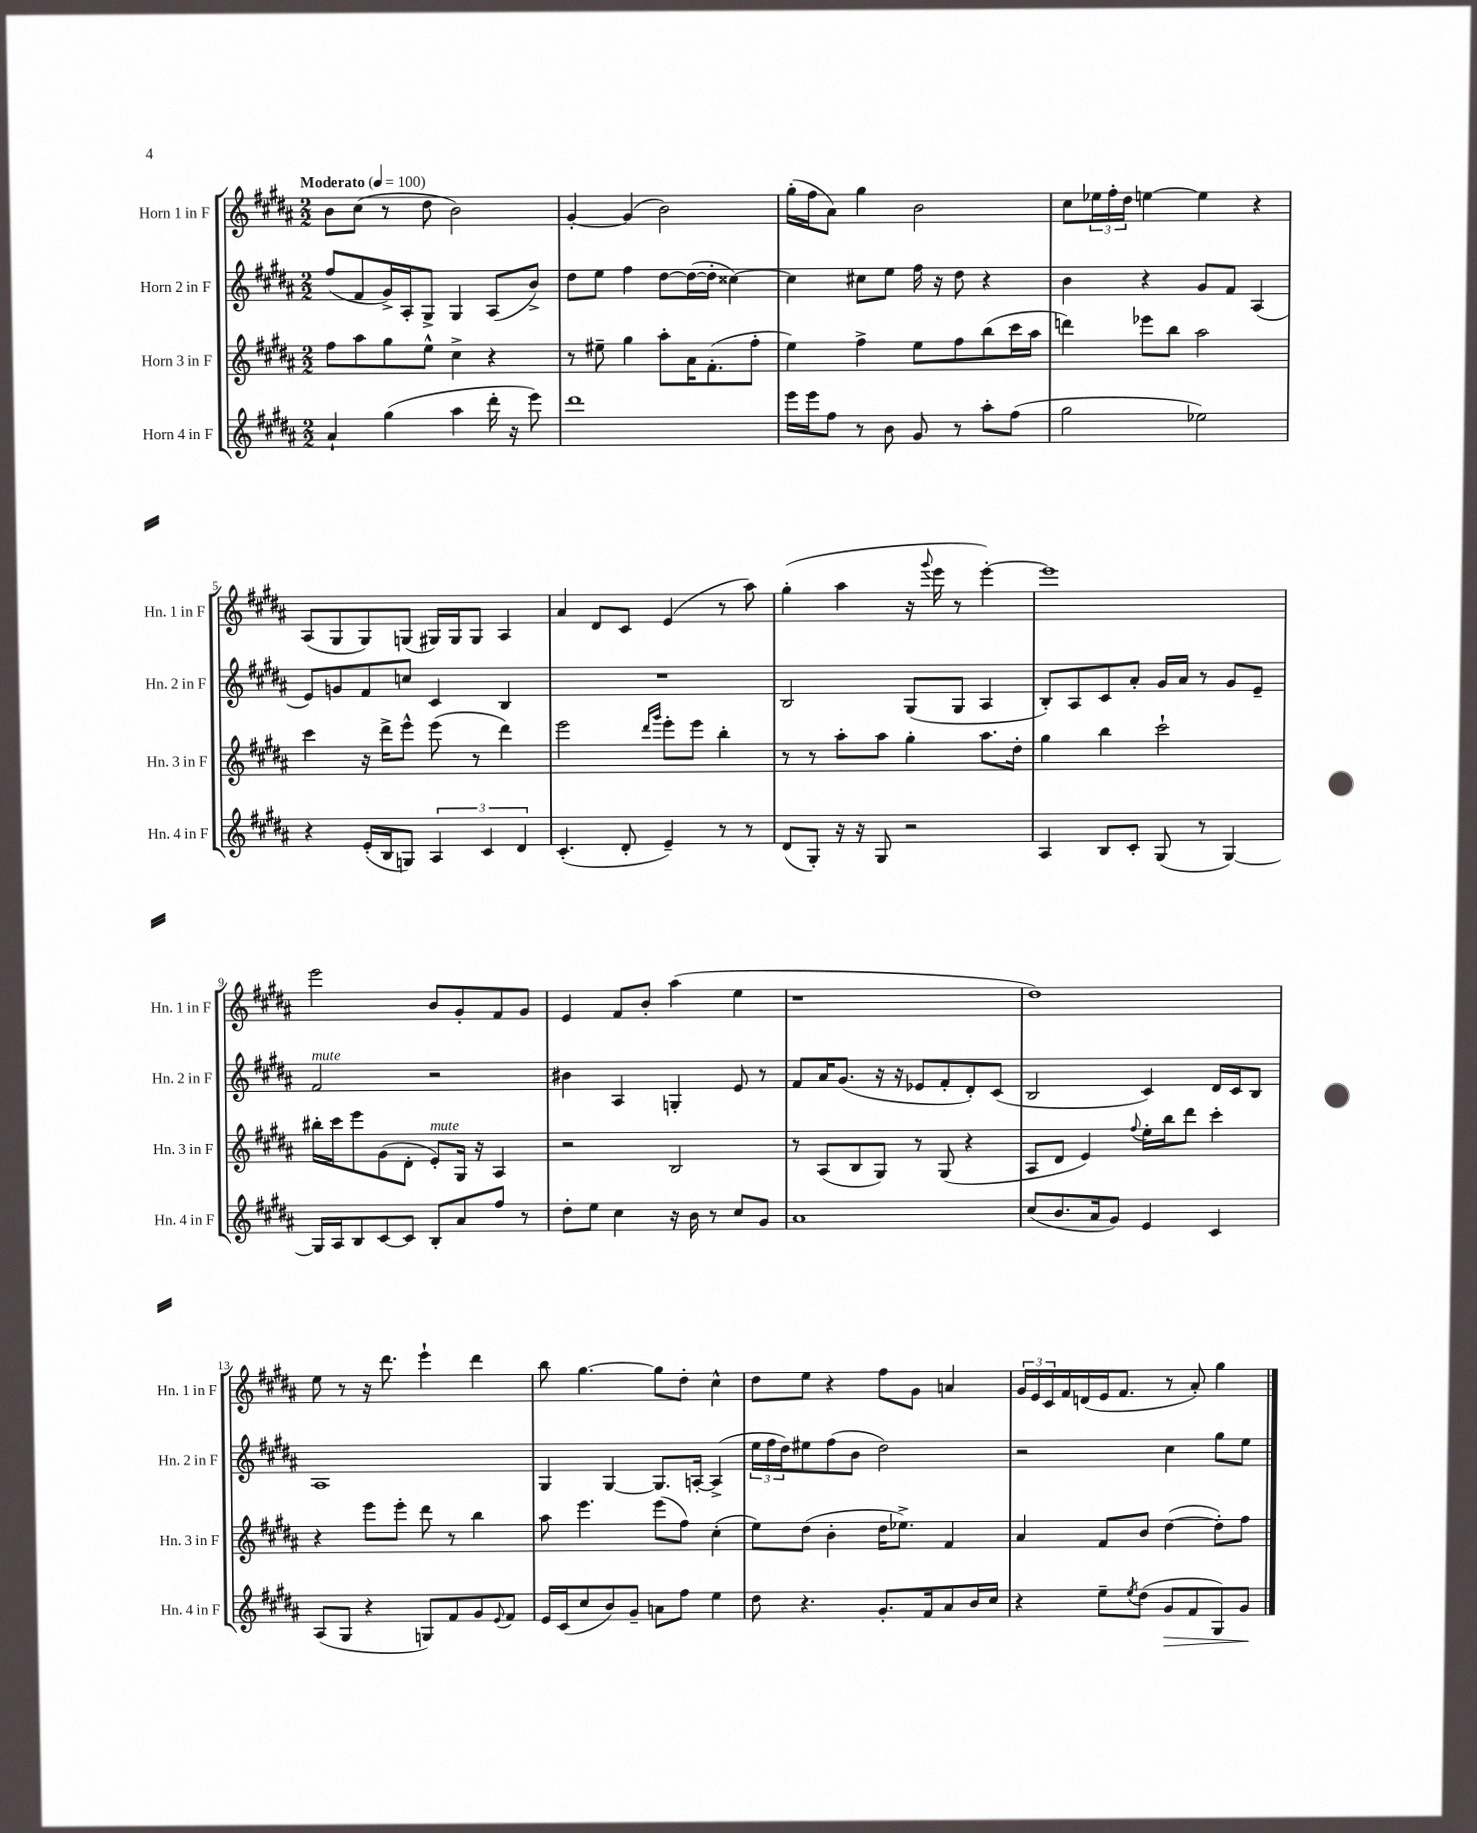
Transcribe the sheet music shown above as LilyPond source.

<<
\new StaffGroup <<
\new Staff = "s0" \with { instrumentName = "Horn 1 in F" shortInstrumentName = "Hn. 1 in F" } {
    \clef treble \key b \major \numericTimeSignature \time 2/2 \tempo "Moderato" 4 = 100
    b'8 cis''8( r8 dis''8 b'2) |
    gis'4~-. gis'4( b'2) |
    gis''16-.( fis''16 ais'8) gis''4 b'2 |
    cis''8 \tuplet 3/2 { ees''16 fis''16-. dis''16 } e''4~ e''4 r4 |
    ais8( gis8 gis8) g8( gis16) gis16 gis8 ais4 |
    ais'4 dis'8 cis'8 e'4( r8 ais''8) |
    gis''4-.( ais''4 r16 \appoggiatura { gis'''8 } e'''16 r8 e'''4~-.) |
    e'''1 |
    e'''2 b'8 gis'8-. fis'8 gis'8 |
    e'4 fis'8 b'8-. ais''4( e''4 |
    r1 |
    dis''1) |
    e''8 r8 r16 dis'''8. e'''4-! dis'''4 |
    b''8 gis''4.~ gis''8 dis''8-. cis''4-^ |
    dis''8 e''8 r4 fis''8 gis'8 a'4 |
    \tuplet 3/2 { gis'16 e'16 cis'16 } fis'16 d'16( e'16 fis'8. r8 ais'8-.) gis''4 \bar "|." |
}
\new Staff = "s1" \with { instrumentName = "Horn 2 in F" shortInstrumentName = "Hn. 2 in F" } {
    \clef treble \key b \major \numericTimeSignature \time 2/2
    fis''8( fis'8 gis'16->) ais16-. gis8-> gis4 ais8( b'8->) |
    dis''8 e''8 fis''4 dis''8~ dis''16~( dis''16-. cisis''4~) |
    cisis''4 cis''8 e''8 fis''16 r16 dis''8 r4 |
    b'4 r4 gis'8 fis'8 ais4( |
    e'8) g'8 fis'8 c''8 cis'4 b4 |
    R1 |
    b2 gis8( gis8 ais4 |
    b8-.) ais8 cis'8 ais'8-. gis'16 ais'16 r8 gis'8 e'8-- |
    fis'2^\markup { \italic "mute" } r2 |
    bis'4 ais4 g4-. e'8 r8 |
    fis'8 ais'16 gis'8.( r16 r16 ees'8 fis'8-. dis'8-.) cis'8( |
    b2 cis'4) dis'16 cis'16 b8 |
    ais1 |
    gis4 gis4~ gis8. a16~-. a4->( |
    \tuplet 3/2 { e''16 fis''16 dis''16) } eis''8 fis''8( b'8 dis''2) |
    r2 cis''4 gis''8 e''8 \bar "|." |
}
\new Staff = "s2" \with { instrumentName = "Horn 3 in F" shortInstrumentName = "Hn. 3 in F" } {
    \clef treble \key b \major \numericTimeSignature \time 2/2
    fis''8 ais''8 gis''8 e''8-^ cis''4-> r4 |
    r8 eis''8-- gis''4 ais''8-. ais'16 fis'8.-.( fis''8-. |
    e''4) fis''4-> e''8 fis''8 b''8( cis'''16 ais''16 |
    d'''4) ees'''8 b''8 ais''2 |
    cis'''4 r16 dis'''16-> e'''8-^ e'''8( r8 dis'''4) |
    e'''2 \grace { dis'''16 gis'''16 } e'''8-. e'''8 b''4-. |
    r8 r8 ais''8-. ais''8 gis''4-. ais''8. dis''16-. |
    gis''4 b''4 cis'''2-! |
    bis''16-. cis'''16 e'''8 gis'8( dis'8-. e'8-.^\markup { \italic "mute" }) gis16 r16 ais4 |
    r2 b2 |
    r8 ais8( b8 gis8) r8 gis8( r4 |
    ais8 dis'8 e'4) \appoggiatura { fis''8 } e''16-. b''16 dis'''8 cis'''4-. |
    r4 e'''8 e'''8-. dis'''8 r8 b''4 |
    ais''8 e'''4. e'''8( fis''8) cis''4-.( |
    e''8) dis''8( b'4-. dis''16 ees''8.->) fis'4 |
    ais'4 fis'8 b'8 dis''4~( dis''8-.) fis''8 \bar "|." |
}
\new Staff = "s3" \with { instrumentName = "Horn 4 in F" shortInstrumentName = "Hn. 4 in F" } {
    \clef treble \key b \major \numericTimeSignature \time 2/2
    ais'4-! gis''4( ais''4 dis'''16-. r16 e'''8) |
    dis'''1 |
    e'''16 e'''16 fis''8 r8 b'8 gis'8 r8 ais''8-. fis''8( |
    gis''2 ees''2) |
    r4 e'16-.( b16 g8) \tuplet 3/2 { ais4 cis'4 dis'4 } |
    cis'4.-.( dis'8-. e'4--) r8 r8 |
    dis'8( gis8-.) r16 r16 gis8 r2 |
    ais4 b8 cis'8-. gis8( r8 gis4~) |
    gis16 ais16 b8 cis'8~ cis'8 b8-. ais'8 fis''8 r8 |
    dis''8-. e''8 cis''4 r16 b'16 r8 cis''8 gis'8 |
    ais'1 |
    cis''8( b'8. ais'16 gis'8) e'4 cis'4 |
    ais8( gis8 r4 g8) fis'8 gis'8 \appoggiatura { e'8 } fis'8 |
    e'16 cis'16( cis''8 b'8) gis'8-- a'8 fis''8 e''4 |
    dis''8 r4. gis'8.-. fis'16 ais'8 b'16 cis''16 |
    r4 e''8-- \acciaccatura { e''8 } dis''8( gis'8\> fis'8 gis8) gis'8\! \bar "|." |
}
>>
>>
